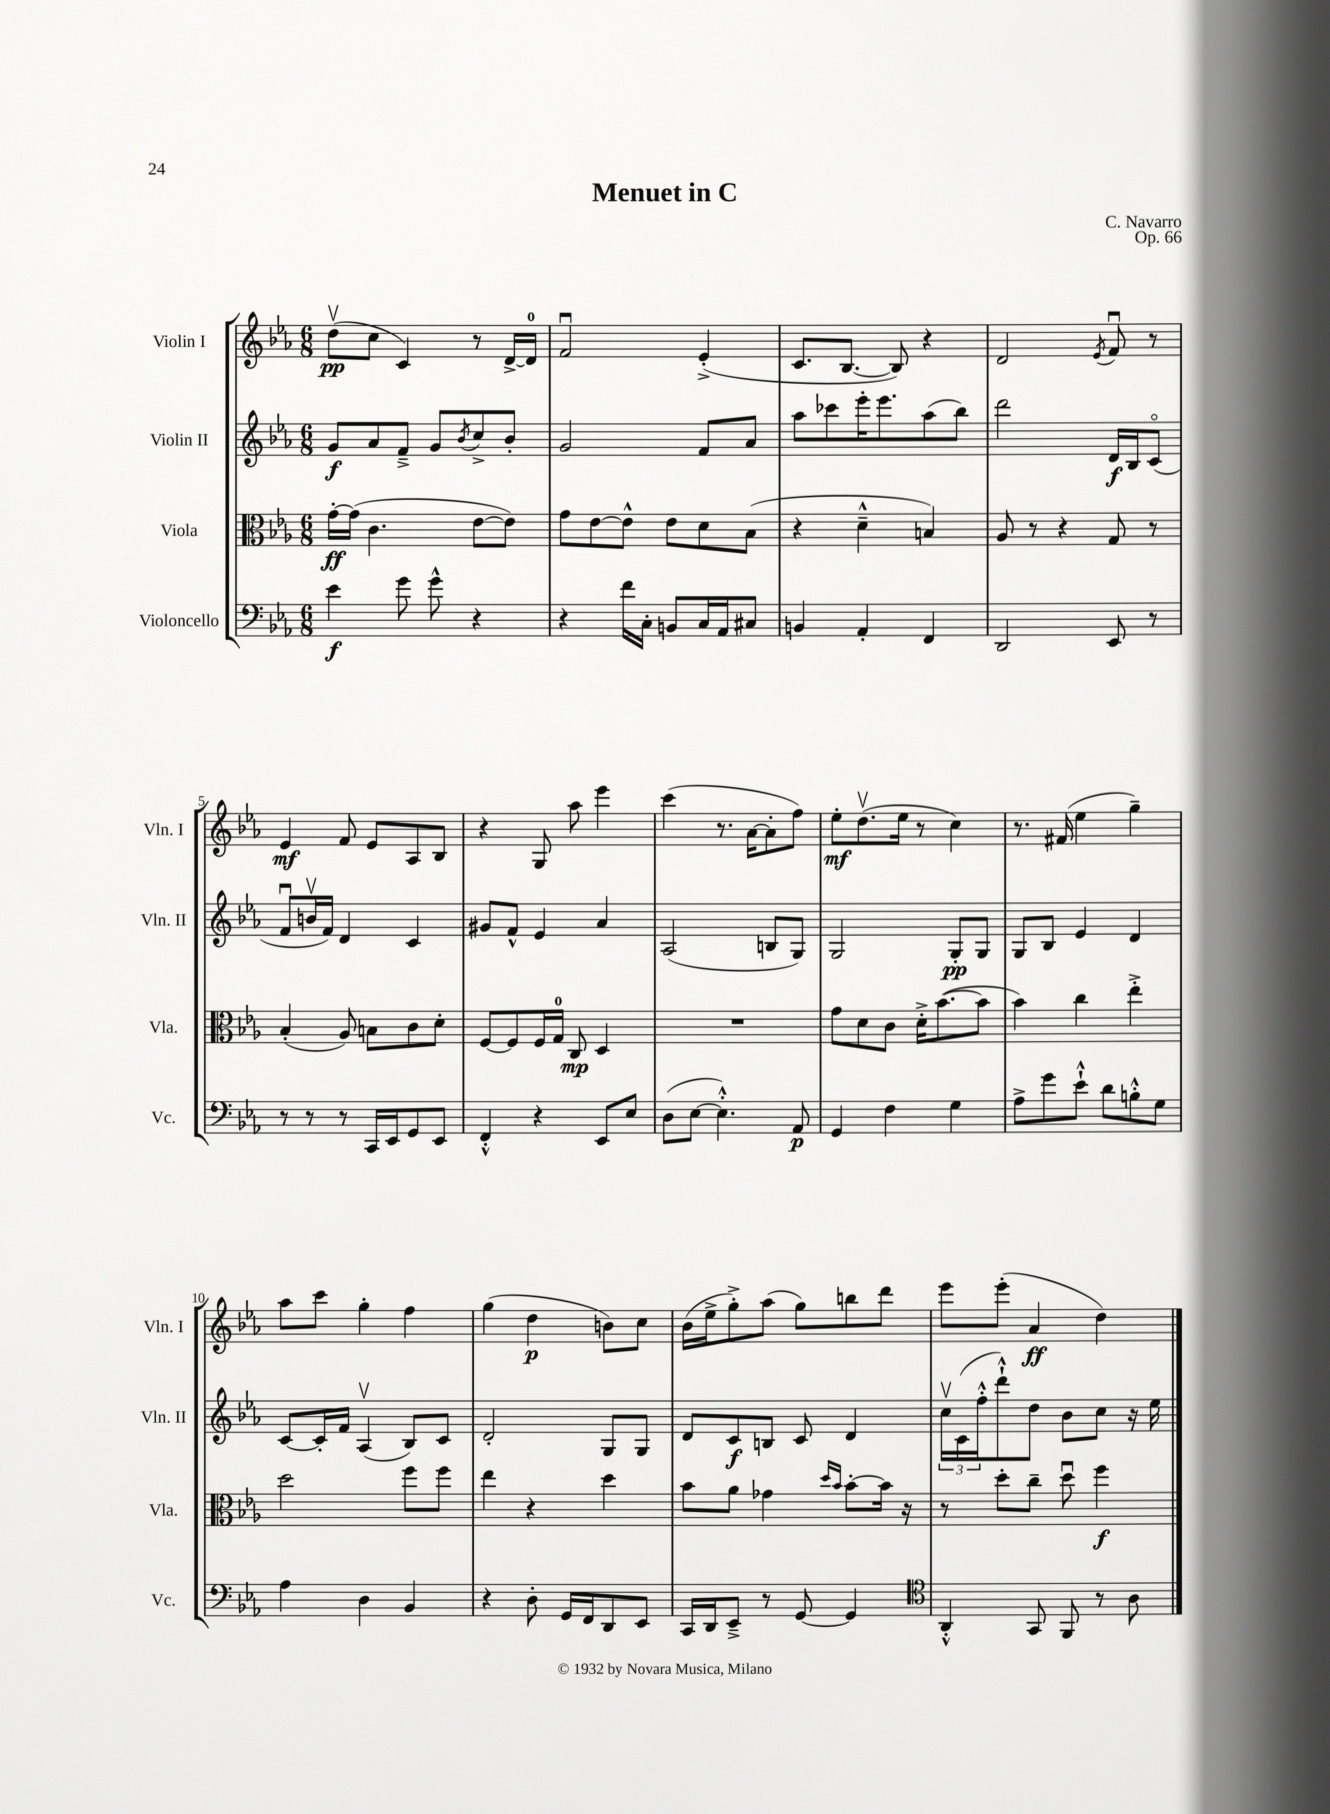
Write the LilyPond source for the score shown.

\header { title = "Menuet in C" composer = "C. Navarro" opus = "Op. 66" }
<<
\new StaffGroup <<
\new Staff = "s0" \with { instrumentName = "Violin I" shortInstrumentName = "Vln. I" } {
    \clef treble \key ees \major \numericTimeSignature \time 6/8
    d''8\upbow\pp( c''8 c'4) r8 d'16~-> d'16-0 |
    f'2\downbow ees'4-.->( |
    c'8. bes8.~ bes8) r4 |
    d'2 \acciaccatura { ees'8 } f'8\downbow r8 |
    ees'4\mf f'8 ees'8 aes8 bes8 |
    r4 g8 aes''8 ees'''4 |
    c'''4( r8. aes'16~ aes'8-. f''8) |
    ees''8-.\mf d''8.\upbow( ees''16 r8 c''4) |
    r8. fis'16( ees''4 g''4--) |
    aes''8 c'''8 g''4-. f''4 |
    g''4( d''4\p b'8) c''8 |
    bes'16( ees''16-> g''8-.->) aes''8( g''8) b''8 d'''8 |
    ees'''8 ees'''8-.( aes'4\ff d''4) \bar "|." |
}
\new Staff = "s1" \with { instrumentName = "Violin II" shortInstrumentName = "Vln. II" } {
    \clef treble \key ees \major \numericTimeSignature \time 6/8
    g'8\f aes'8 f'8---> g'8 \acciaccatura { bes'8 } c''8-> bes'8-. |
    g'2 f'8 aes'8 |
    aes''8 ces'''8 ees'''16-. ees'''8. aes''8( bes''8) |
    d'''2 d'16\f bes16 c'8\flageolet( |
    f'8\downbow b'16\upbow f'16) d'4 c'4 |
    gis'8 f'8-^ ees'4 aes'4 |
    aes2( b8 g8) |
    g2 g8-.\pp g8 |
    g8 bes8 ees'4 d'4 |
    c'8~ c'16-. f'16 aes4\upbow( bes8) c'8 |
    d'2-. g8 g8 |
    d'8 c'8\f b8 c'8 d'4 |
    \tuplet 3/2 { c''16\upbow c'16( f''16-.-^ } d'''8-!-^) d''8 bes'8 c''8 r16 ees''16 \bar "|." |
}
\new Staff = "s2" \with { instrumentName = "Viola" shortInstrumentName = "Vla." } {
    \clef alto \key ees \major \numericTimeSignature \time 6/8
    g'16~-.\ff g'16( c'4. ees'8~ ees'8) |
    g'8 ees'8~ ees'8-^ ees'8 d'8 bes8( |
    r4 d'4---^ b4) |
    aes8 r8 r4 g8 r8 |
    bes4-.( aes8) b8 c'8 d'8-. |
    f8~ f8 f16 g16-0 c8\mp d4 |
    R2. |
    g'8 d'8 c'8 d'16-.-> bes'8.~( bes'8 |
    bes'4) c''4 ees''4-.-> |
    d''2 f''8 f''8 |
    ees''4 r4 d''4 |
    bes'8 aes'8 ges'4 \grace { d''16 bes'16 } bes'8~-. bes'16 r16 |
    r8 d''8-. c''8-- d''8\downbow f''4\f \bar "|." |
}
\new Staff = "s3" \with { instrumentName = "Violoncello" shortInstrumentName = "Vc." } {
    \clef bass \key ees \major \numericTimeSignature \time 6/8
    ees'4\f g'8 g'8-^ r4 |
    r4 f'16 c16-. b,8 c16 aes,16 cis8 |
    b,4 aes,4-. f,4 |
    d,2 ees,8 r8 |
    r8 r8 r8 c,16 ees,16 g,8 ees,8 |
    f,4-.-^ r4 ees,8 ees8 |
    d8( ees8~ ees4.-.-^) aes,8\p |
    g,4 f4 g4 |
    aes8-> g'8 ees'8-!-^ d'8 b8-.-^ g8 |
    aes4 d4 bes,4 |
    r4 d8-. g,16 f,16 d,8 ees,8 |
    c,16 d,16 ees,8---> r8 g,8~ g,4 |
    \clef tenor aes,4-.-^ g,8 f,8 r8 aes8 \bar "|." |
}
>>
>>
